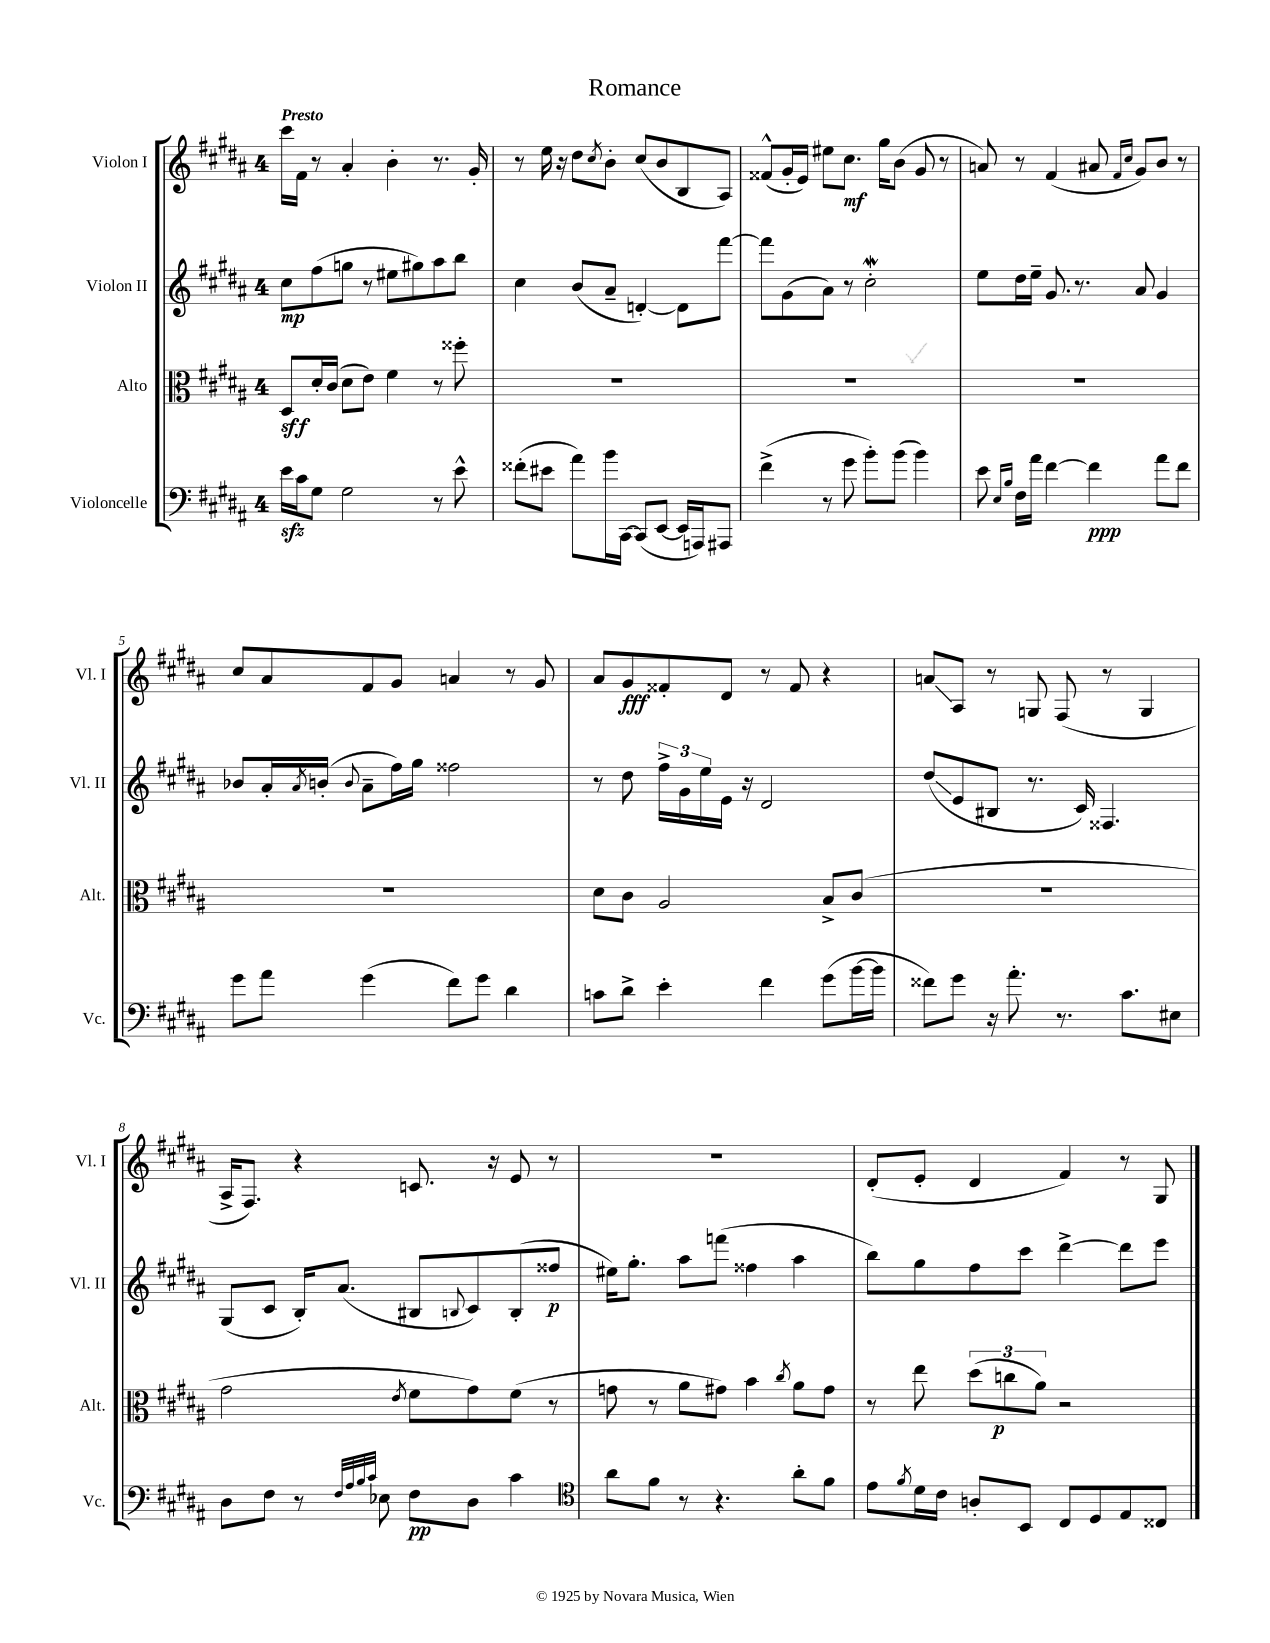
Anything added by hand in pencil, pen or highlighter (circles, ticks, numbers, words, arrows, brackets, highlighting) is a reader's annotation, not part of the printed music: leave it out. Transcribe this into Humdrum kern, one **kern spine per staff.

**kern	**kern	**kern	**kern
*staff4	*staff3	*staff2	*staff1
*clefF4	*clefC3	*clefG2	*clefG2
*k[f#c#g#d#a#]	*k[f#c#g#d#a#]	*k[f#c#g#d#a#]	*k[f#c#g#d#a#]
*M4/4	*M4/4	*M4/4	*M4/4
16e\LL	8D#/L	8cc#\L	16ccc#\LL
16c#\J	.	.	16f#\JJ
8G#\J	16d#'/L	(8ff#\	8r
.	(16c#/JJ	.	.
2G#\	8d#\L	8gg\J	4a#'/
.	8e\J)	8r	.
.	4f#\	8ee#\L	4b'\
.	.	8gg#\)	.
8r	8r	8aa#\	8.r
8e^^\	8ff##'\	8bb\J	.
.	.	.	16g#'/
=	=	=	=
(8f##'\L	1r	4cc#\	8r
8e#\J	.	.	16ee\
.	.	.	16r
8a#\L)	.	(8b/L	8dd#\L
.	.	.	8qcc#/
16b\L	.	8a#~/J	8b'\J
[16CC#\JJ	.	.	.
(8CC#/]L	.	[4d'/)	(8cc#/L
[8EE/J	.	.	8b/
16EE/]LL	.	8d\]L	8B/
16AAA/J)	.	.	.
8AAA#/J	.	[8fff#\J	8A#/J)
=	=	=	=
(4f#^\	1r	8fff#\]L	(8f##^^/L
.	.	(8g#\	16g#'/L
.	.	.	16e/JJ)
8r	.	8a#\J)	8ee#\L
8g#\	.	8r	8.cc#\J
8b'\L)	.	2cc#'\	.
.	.	.	16gg#\LK
(8b\J	.	.	(8b\J
4b\)	.	.	8g#/
.	.	.	8r
=	=	=	=
8e\	1r	8ee\L	8a/)
16qqE/LL	.	.	.
16qqB/JJ	.	.	.
16F#\LL	.	16dd#\L	8r
16a#\JJ	.	16ee~\JJ	.
[4f#\	.	8.g#/	(4f#/
.	.	8.r	.
4f#\]	.	.	8a#/
.	.	.	16qqf#/LL
.	.	.	16qqcc#/JJ
.	.	8a#/	8g#/L)
8a#\L	.	4g#/	8b/J
8f#\J	.	.	8r
=	=	=	=
8g#\L	1r	8b-/L	8cc#/L
8a#\J	.	16a#'/L	8a#/
.	.	8qa#/	.
.	.	(16b'/JJ	.
.	.	8qqb/	.
(4g#\	.	8a#~\L	8f#/
.	.	16ff#\L)	8g#/J
.	.	16gg#\JJ	.
8f#\L)	.	2ff##\	4a/
8g#\J	.	.	.
4d#\	.	.	8r
.	.	.	8g#/
=	=	=	=
8c\L	8d#\L	8r	8a#/L
8d#^\J	8c#\J	8dd#\	8g#/
4e'\	2A#/	24ff#^\LL	8f##'/
.	.	24g#\	.
.	.	24ee\	.
.	.	16e\JJ	8d#/J
.	.	16r	.
4f#\	.	2d#/	8r
.	.	.	8f##/
(8g#\L	8B^/L	.	4r
[16b\L	(8c#/J	.	.
16b\]JJ	.	.	.
=	=	=	=
8f##\L)	1r	(8dd#/L	8a/L
8g#\J	.	8e/	8A#/J
16r	.	8B#/J	8r
8.a#'\	.	.	.
.	.	8.r	8G/
8.r	.	.	(8F#/
.	.	16c#/)	.
.	.	4.F##/	8r
8.c#\L	.	.	.
.	.	.	4G/
8E#\J	.	.	.
=	=	=	=
8D#\L	2g#\	(8G#/L	16A#^/LK
.	.	.	8.F#/J)
8F#\J	.	8c#/J	.
8r	.	16B'/LK)	4r
.	.	(8.a#/J	.
32qqF#/LLL	.	.	.
32qqA#/	.	.	.
32qqB/	.	.	.
32qqc#/JJJ	.	.	.
8E-\	.	.	.
.	8qe/	.	.
8F#\L	8f#\L	8B#/L	8.c/
.	.	8qqB/	.
8D#\J	8g#\)	8c#/)	.
.	.	.	16r
4c#\	(8f#\J	(8B'/	8e/
.	8r	8ff##/J	8r
=	=	=	=
*clefC4	*	*	*
8a#\L	8g\	16ee#\LK)	1r
.	.	8.gg#'\J	.
8f#\J	8r	.	.
8r	8a#\L	8aa#\L	.
4.r	8g#\J)	(8fff\J	.
.	4b\	4ff##\	.
.	8qcc#/	.	.
8a#'\L	8a#\L	4aa#\	.
8f#\J	8g#\J	.	.
=	=	=	=
8e\L	8r	8bb\L)	(8d#'/L
8qf#/	.	.	.
16d#\L	8ee\	8gg#\	8e'/J
16c#\JJ	.	.	.
8A'/L	(12dd#\L	8ff#\	4d#/
.	12cc\	.	.
8BB/J	.	8ccc#\J	.
.	12a#\J)	.	.
8C#/L	2r	[4ddd#^\	4f#/)
8D#/	.	.	.
8E/	.	8ddd#\]L	8r
8C##/J	.	8eee\J	8G#/
==	==	==	==
*-	*-	*-	*-
